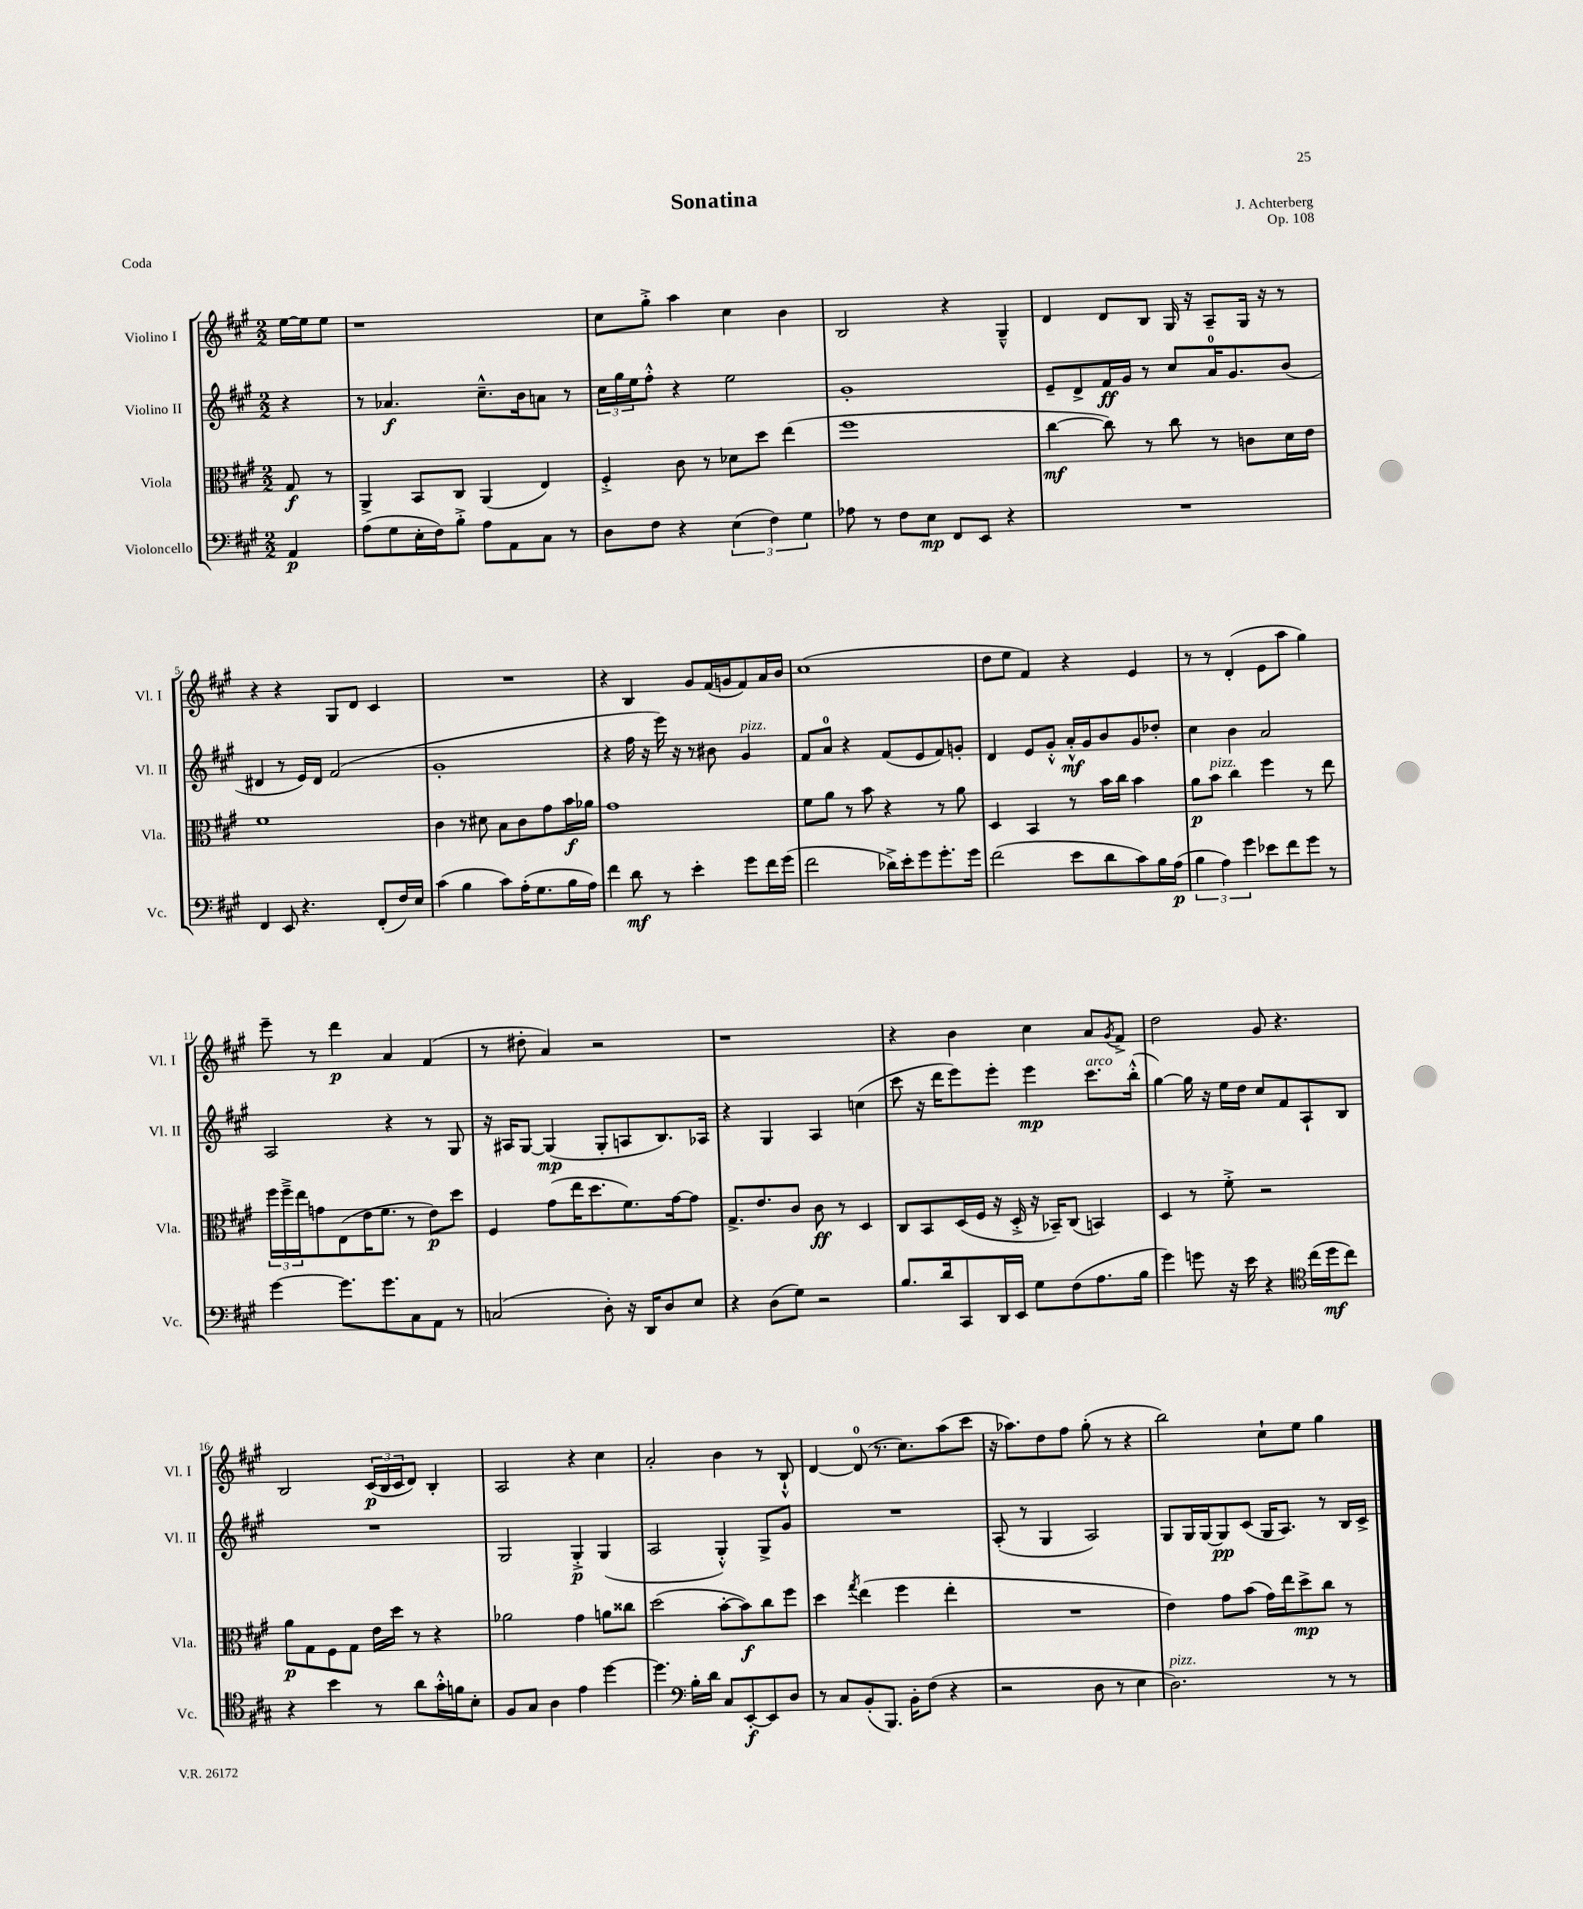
\header { title = "Sonatina" composer = "J. Achterberg" opus = "Op. 108" piece = "Coda" }
<<
\new StaffGroup <<
\new Staff = "s0" \with { instrumentName = "Violino I" shortInstrumentName = "Vl. I" } {
    \clef treble \key a \major \numericTimeSignature \time 2/2 \partial 4
    e''16~ e''16 e''8 |
    r1 |
    cis''8 gis''8-.-> a''4 cis''4 b'4 |
    b2 r4 gis4---^ |
    d'4 d'8 b8 gis16 r16 a8-- gis16 r16 r8 |
    r4 r4 gis8 d'8 cis'4 |
    R1 |
    r4 b4 gis'8 fis'16( g'16 fis'8) a'16 b'16 |
    cis''1( |
    d''8 e''8 fis'4) r4 e'4 |
    r8 r8 d'4-.( e'8 a''8 gis''4) |
    e'''8-- r8 d'''4\p a'4 fis'4( |
    r8 dis''8-. a'4) r2 |
    r1 |
    r4 b'4 cis''4 a'8 \acciaccatura { gis'8 } fis'8-> |
    d''2 gis'8 r4. |
    b2 \tuplet 3/2 { cis'16\p( b16 cis'16 } d'8) b4-. |
    a2 r4 cis''4 |
    a'2-. b'4 r8 b8-!-^ |
    d'4~ d'8-0( r8. cis''8.) a''8( cis'''8 |
    r16 aes''8.) d''8 fis''8 gis''8-.( r8 r4 |
    b''2) cis''8-! e''8 gis''4 \bar "|." |
}
\new Staff = "s1" \with { instrumentName = "Violino II" shortInstrumentName = "Vl. II" } {
    \clef treble \key a \major \numericTimeSignature \time 2/2 \partial 4
    r4 |
    r8 aes'4.\f cis''8.---^ b'16 a'8 r8 |
    \tuplet 3/2 { cis''16 gis''16 e''16 } fis''8-.-^ r4 e''2 |
    gis'1-. |
    e'8-- d'8-> fis'16\ff gis'16 r8 cis''8 a'16-0 gis'8. b'8( |
    dis'4 r8 e'16) dis'16 fis'2( |
    gis'1-. |
    r4 fis''16 r16 e'''16) r16 r8 bis'8 gis'4^\markup { \italic "pizz." } |
    fis'8 a'8-0 r4 fis'8( e'8 fis'8) g'8-. |
    d'4 e'8 gis'8-.-^ a'16-.-^\mf gis'16 b'8 gis'8 des''8-. |
    cis''4 b'4 a'2 |
    a2 r4 r8 gis8 |
    r16 ais16 gis8~ gis4\mp( gis8-. a8 b8.) aes16 |
    r4 gis4 a4 c''4( |
    cis'''8 r16 d'''16 e'''8) e'''8-. e'''4\mp cis'''8.^\markup { \italic "arco" } b''16-.-^( |
    gis''4~) gis''16 r16 e''16 d''16 cis''8 fis'8 a8-! b8 |
    R1 |
    gis2 gis4-.->\p gis4( |
    a2 gis4-.-^) gis8-> gis'8 |
    R1 |
    a8-.( r8 gis4 a2) |
    gis8 gis16 gis16~ gis8\pp cis'8( gis16 a8.) r8 b16 cis'16-> \bar "|." |
}
\new Staff = "s2" \with { instrumentName = "Viola" shortInstrumentName = "Vla." } {
    \clef alto \key a \major \numericTimeSignature \time 2/2 \partial 4
    gis8\f r8 |
    a,4-> b,8 cis8 a,4( e4) |
    fis4-.-> cis'8 r8 des'8 d''8 e''4( |
    fis''1 |
    cis''4~\mf cis''8) r8 cis''8 r8 c'8 d'16 e'16 |
    fis'1 |
    cis'4 r8 dis'8 b8 cis'8 gis'8 b'16\f aes'16 |
    gis'1 |
    fis'8 a'8 r8 b'8 r4 r8 a'8 |
    d4 b,4 r8 b'16 cis''16 b'4 |
    a'8\p b'8^\markup { \italic "pizz." } cis''4 fis''4 r8 e''8 |
    \tuplet 3/2 { fis''16 fis''16---> e''16 } g'8 e8( e'16 fis'8. r8 e'8\p) d''8 |
    fis4 gis'8( e''16 d''8. fis'8.) gis'16~ gis'8 |
    gis8.-> e'8. cis'8 cis'8\ff r8 d4 |
    cis8 b,8 d16( fis16 r16 d16-.-> r16 bes,16--) cis8( b,4) |
    d4 r8 fis'8-.-> r2 |
    a'8\p gis8 fis8 gis8 e'16 d''16 r8 r4 |
    aes'2 gis'4 a'8 cisis''8 |
    d''2( b'8~-. b'8\f) cis''8 fis''8 |
    d''4 \acciaccatura { gis''8 } e''4( fis''4 e''4-. |
    R1 |
    e'4) gis'8 b'8( gis'16) e''16 d''8->\mp cis''8 r8 \bar "|." |
}
\new Staff = "s3" \with { instrumentName = "Violoncello" shortInstrumentName = "Vc." } {
    \clef bass \key a \major \numericTimeSignature \time 2/2 \partial 4
    a,4\p |
    a8( gis8 e16-. fis16) b8-.-> a8 a,8 cis8 r8 |
    d8 fis8 r4 \tuplet 3/2 { e4( fis4) gis4 } |
    aes8 r8 fis8 e8\mp fis,8 e,8 r4 |
    R1 |
    fis,4 e,8 r4. fis,8-.( fis16) e16 |
    cis'4( b4 cis'8) a16-.( gis8. b16 a16) |
    fis'4 d'8\mf r8 e'4-. gis'8 fis'16 gis'16( |
    fis'2 des'16->) e'16-. gis'8 gis'8.-. gis'16 |
    fis'2( e'8 d'8 cis'8) b16 a16\p( |
    \tuplet 3/2 { b4 a4) gis'4 } ees'8 fis'8 gis'8 r8 |
    gis'4~ gis'8. gis'8. cis8 a,8 r8 |
    c2( d8-.) r16 d,16 d8 e8 |
    r4 d8( gis8) r2 |
    b8. d'16 cis,8 d,16 e,16 gis8 fis8( a8. b16 |
    gis'4) g'8 r16 e'16 r4 \clef tenor cis''16( d''16\mf cis''8) |
    r4 b'4 r8 a'8 gis'16-.-^ f'16 b8-. |
    fis8 gis8 a4 e'4 d''4~ |
    d''4. \clef bass b16-. d'16 cis8 e,8~-.\f e,8 d8 |
    r8 cis8 b,8-.( b,,8.) b,16-. fis8( r4 |
    r2 d8 r8 e4 |
    d2.^\markup { \italic "pizz." }) r8 r8 \bar "|." |
}
>>
>>
